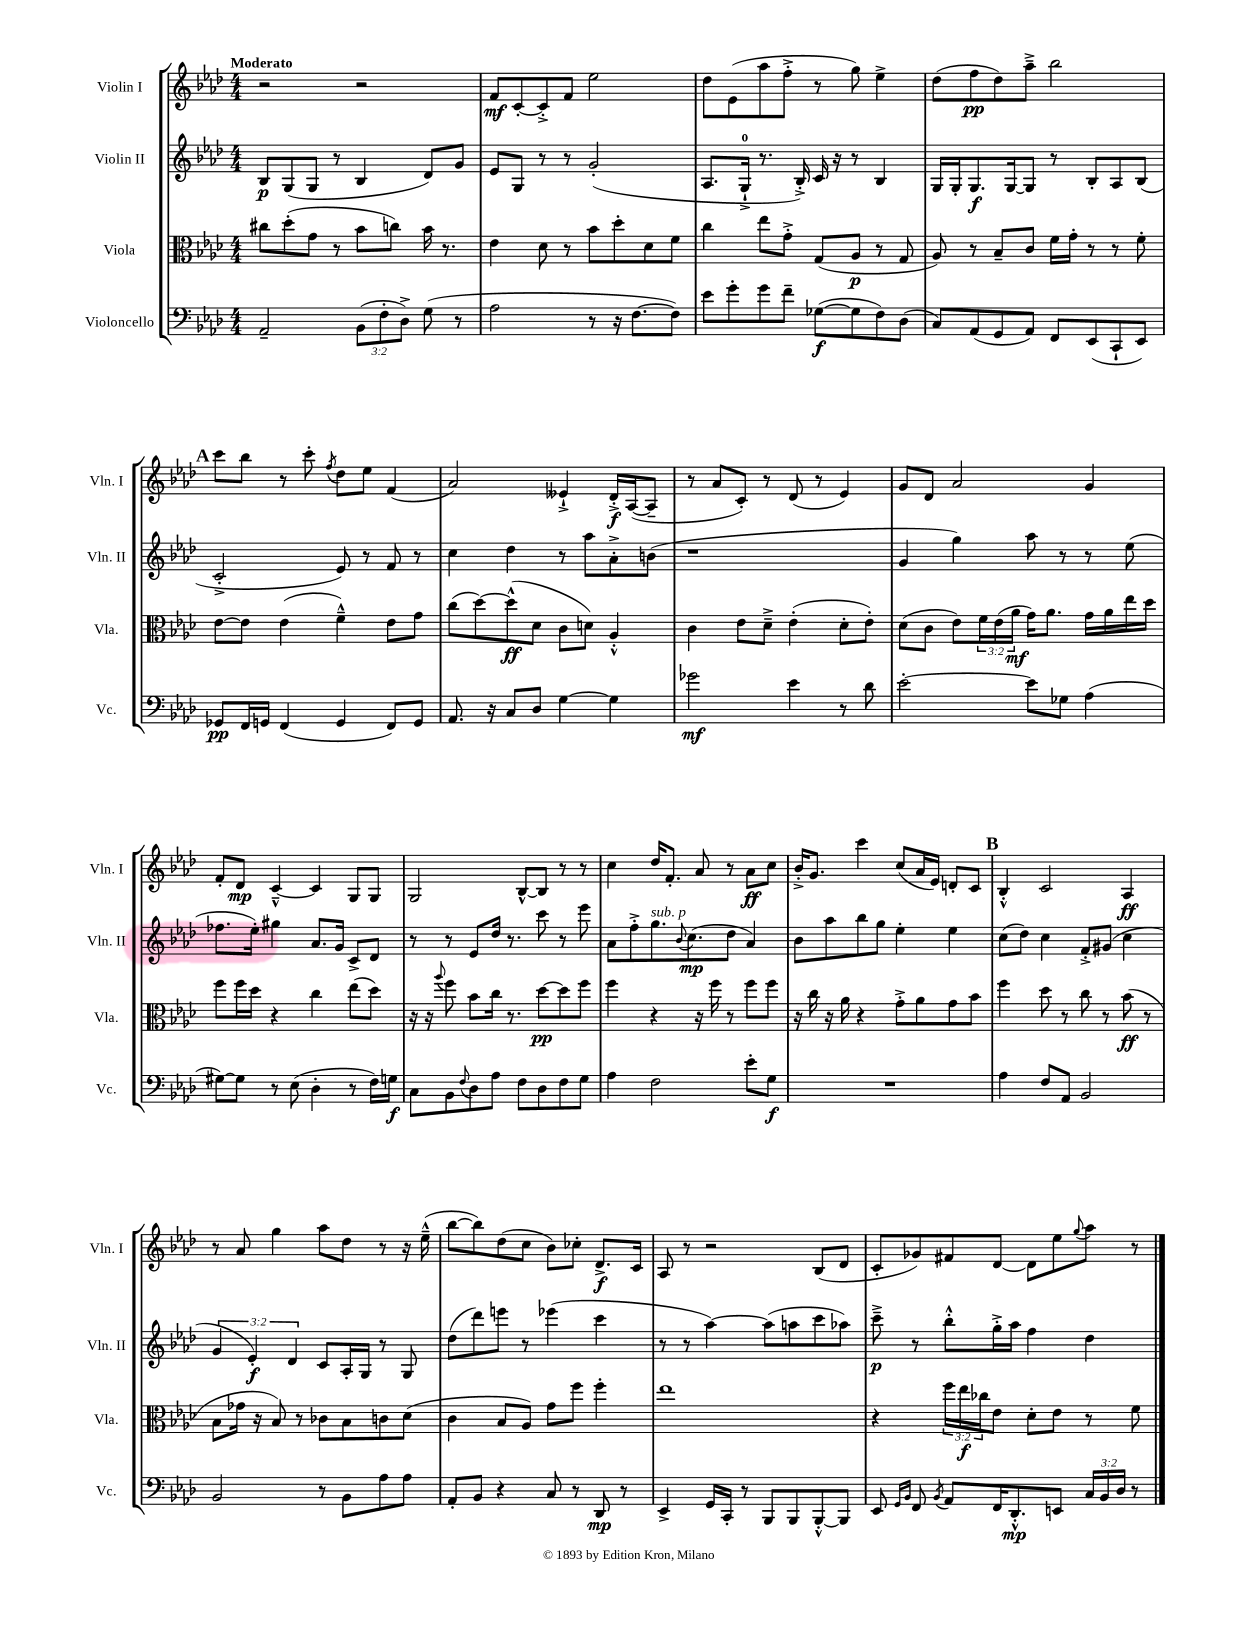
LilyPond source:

<<
\new StaffGroup <<
\new Staff = "s0" \with { instrumentName = "Violin I" shortInstrumentName = "Vln. I" } {
    \clef treble \key aes \major \numericTimeSignature \time 4/4 \tempo "Moderato"
    r2 r2 |
    f'8\mf c'8~-. c'8-.-> f'8 ees''2 |
    des''8 ees'8( aes''8 f''8-.-> r8 g''8) ees''4-> |
    des''8( f''8\pp des''8) aes''8---> bes''2 |
    \mark \markup { \bold "A" } c'''8 bes''8 r8 c'''8-. \acciaccatura { f''8 } des''8 ees''8 f'4( |
    aes'2) eeses'4-!-> des'16-.->\f aes16~( aes8-- |
    r8 aes'8 c'8-.) r8 des'8( r8 ees'4) |
    g'8 des'8 aes'2 g'4 |
    f'8-. des'8\mp c'4~---^ c'4 g8 g8 |
    g2 bes8~-^ bes8 r8 r8 |
    c''4 des''16 f'8.-. aes'8 r8 aes'8\ff c''8 |
    bes'16-.-> g'8. c'''4 c''8( aes'16 ees'16) d'8-. c'8 |
    \mark \markup { \bold "B" } bes4-.-^ c'2 aes4\ff |
    r8 aes'8 g''4 aes''8 des''8 r8 r16 ees''16---^( |
    bes''8~ bes''8) des''8( c''8 bes'8) ces''8-. des'8.->\f c'16 |
    aes8 r8 r2 bes8( des'8 |
    c'8-. ges'8) fis'8 des'8~ des'8 ees''8 \appoggiatura { g''8 } aes''8 r8 \bar "|." |
}
\new Staff = "s1" \with { instrumentName = "Violin II" shortInstrumentName = "Vln. II" } {
    \clef treble \key aes \major \numericTimeSignature \time 4/4 \override Staff.TupletNumber.text = #tuplet-number::calc-fraction-text
    bes8\p g8( g8 r8 bes4 des'8) g'8 |
    ees'8 g8 r8 r8 g'2-.( |
    aes8. g16-0-!-> r8. bes16-.->) c'16 r16 r8 bes4 |
    g16 g16-. g8.\f g16~ g8 r8 bes8-. aes8 bes8( |
    \mark \markup { \bold "A" } c'2-.-> ees'8) r8 f'8 r8 |
    c''4 des''4 r8 aes''8 aes'8-.-> b'8( |
    r1 |
    g'4 g''4) aes''8 r8 r8 ees''8( |
    fes''8. ees''16-.) gis''4 aes'8. g'16 c'8-> des'8 |
    r8 r8 ees'8 des''16 r8. c'''8 r8 ees'''8 |
    aes'8 f''8-.-> g''8.^\markup { \italic "sub. p" } \appoggiatura { bes'8 } c''8.\mp( des''8 aes'4) |
    bes'8 aes''8 bes''8 g''8 ees''4-. ees''4 |
    \mark \markup { \bold "B" } c''8( des''8) c''4 f'8-.-> gis'8( c''4 |
    \tuplet 3/2 { g'4 ees'4-.\f) des'4 } c'8 aes16-. g16 r8 g8 |
    des''8( des'''8) e'''8 r8 ees'''4( c'''4 |
    r8 r8 aes''4~) aes''8( a''8 c'''8 aes''8) |
    c'''8--->\p r8 bes''8-.-^ g''16-.-> aes''16 f''4 des''4 \bar "|." |
}
\new Staff = "s2" \with { instrumentName = "Viola" shortInstrumentName = "Vla." } {
    \clef alto \key aes \major \numericTimeSignature \time 4/4 \override Staff.TupletNumber.text = #tuplet-number::calc-fraction-text
    cis''8 des''8-.( g'8 r8 bes'8 c''8) bes'16 r8. |
    ees'4 des'8 r8 bes'8 des''8-. des'8 f'8 |
    c''4 ees''8 g'8-.-> g8( aes8\p r8 g8 |
    aes8) r8 bes8-- c'8 f'16 g'16-. r8 r8 f'8-. |
    \mark \markup { \bold "A" } ees'8~ ees'8 ees'4( f'4---^) ees'8 g'8 |
    c''8( des''8~) des''8-^\ff( des'8 c'8 d'8) aes4-.-^ |
    c'4 ees'8 des'8---> ees'4-.( des'8-. ees'8-.) |
    des'8( c'8 ees'8) \tuplet 3/2 { f'16 ees'16( aes'16\mf } g'16) aes'8. g'16 aes'16 ees''16 des''16 |
    f''8 f''16 des''16 r4 c''4 ees''8( des''8) |
    r16 r16 \appoggiatura { aes''8 } f''8 bes'8 c''16 r8. des''8~\pp des''8 f''8 |
    f''4 r4 r16 f''16 r8 f''8 f''8 |
    r16 c''16 r16 aes'16 r4 g'8-.-> aes'8 g'8 bes'8 |
    \mark \markup { \bold "B" } f''4 des''8 r8 c''8 r8 bes'8\ff( r8 |
    bes8 ges'16 r16 bes8) r8 ces'8 bes8 c'8 des'8( |
    c'4 bes8 aes8) g'8 f''8 f''4-. |
    ees''1 |
    r4 \tuplet 3/2 { f''16 ees''16\f ces''16 } ees'8 des'8-. ees'8 r8 f'8 \bar "|." |
}
\new Staff = "s3" \with { instrumentName = "Violoncello" shortInstrumentName = "Vc." } {
    \clef bass \key aes \major \numericTimeSignature \time 4/4 \override Staff.TupletNumber.text = #tuplet-number::calc-fraction-text
    aes,2-- \tuplet 3/2 { bes,8( f8-. des8->) } g8( r8 |
    aes2 r8 r16 f8.~ f8) |
    ees'8 g'8-. g'8 f'8-- ges8~\f( ges8 f8) des8( |
    c8) aes,8( g,8 aes,8) f,8 ees,8( c,8-! ees,8) |
    \mark \markup { \bold "A" } ges,8\pp f,16 g,16 f,4( g,4 f,8) g,8 |
    aes,8. r16 c8 des8 g4~ g4 |
    ges'2\mf ees'4 r8 des'8 |
    ees'2~-. ees'8 ges8 aes4( |
    gis8~) gis8 r8 ees8( des4-. r8 f16) g16\f |
    c8 bes,8 \appoggiatura { f8 } des8 aes8 f8 des8 f8 g8 |
    aes4 f2 ees'8-. g8\f |
    R1 |
    \mark \markup { \bold "B" } aes4 f8 aes,8 bes,2 |
    bes,2 r8 bes,8 aes8 aes8 |
    aes,8-. bes,8 r4 c8 r8 des,8\mp r8 |
    ees,4-> g,16 c,16-. r8 bes,,8 bes,,8 bes,,8~-.-^ bes,,8 |
    ees,8 \grace { g,16 bes,16 } f,8 \acciaccatura { bes,8 } aes,8 f,16 des,8.-.-^\mp e,8 \tuplet 3/2 { c16 bes,16 des16 } r8 \bar "|." |
}
>>
>>
\layout { \context { \Score \remove "Bar_number_engraver" } }
